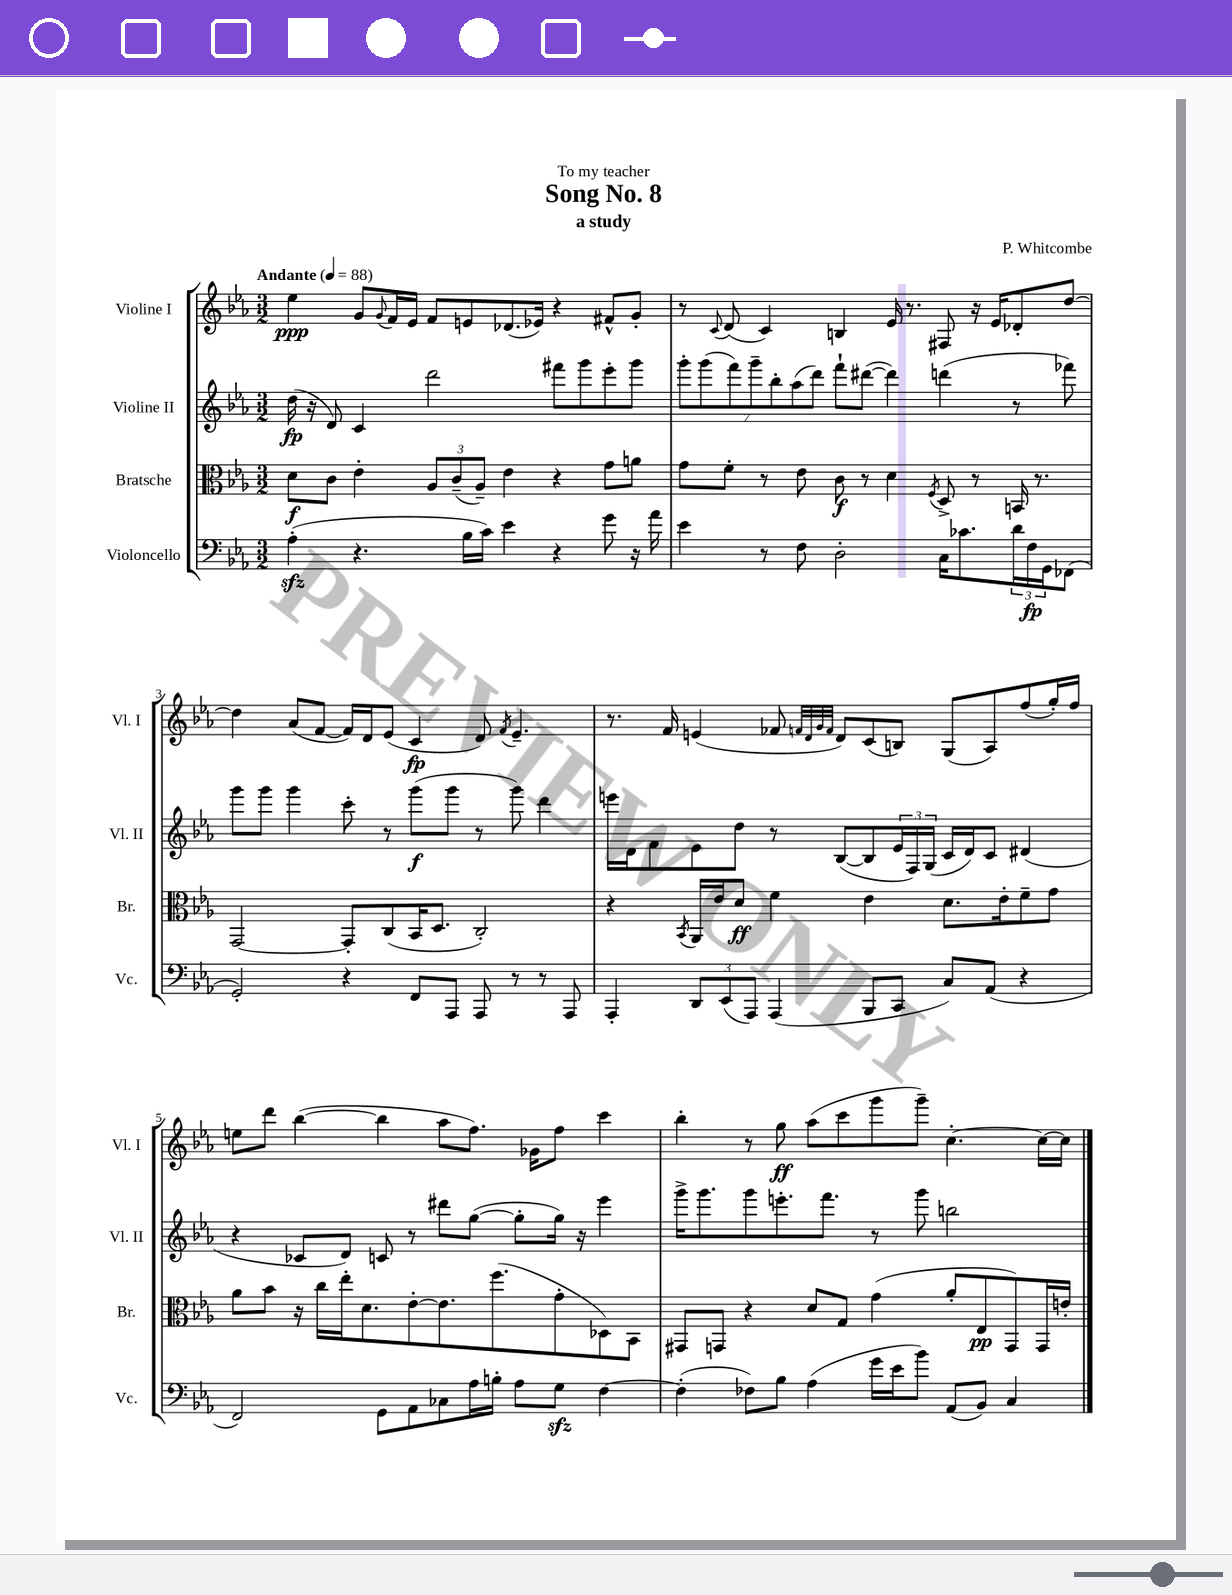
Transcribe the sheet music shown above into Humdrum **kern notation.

**kern	**kern	**kern	**kern
*staff4	*staff3	*staff2	*staff1
*clefF4	*clefC3	*clefG2	*clefG2
*k[b-e-a-]	*k[b-e-a-]	*k[b-e-a-]	*k[b-e-a-]
*M3/2	*M3/2	*M3/2	*M3/2
*MM88	*MM88	*MM88	*MM88
(4A-'	8d	(16dd	4ee-
.	.	16r	.
.	8c	8d)	.
4.r	4e-'	4c	8g
.	.	.	8qqg
.	.	.	16f
.	.	.	16e-
.	12A-	2ddd	8f
.	(12c~	.	.
16B-	.	.	8e
.	12A-~)	.	.
16c)	.	.	.
4e-	4e-	.	(8.d-
.	.	.	16e-)
4r	4r	8fff#	4r
.	.	8ggg	.
8g	8g	8eee-'	8f#^^
16r	8a	8ggg	8g'
16a-	.	.	.
=	=	=	=
4e-	8g	14ggg'	8r
.	.	(14ggg	.
.	.	.	8qqc
.	8f'	.	(8d
.	.	14fff)	.
.	.	14ggg~	.
8r	8r	.	4c)
.	.	14bb-'	.
.	.	(14aa-	.
8F	8e-	.	.
.	.	14ddd)	.
2D'	8c	8fff`	4B
.	8r	([8ddd#	.
.	4d	4ddd#])	16e-
.	.	.	8.r
.	8qF	.	.
16C	8D^	(4ddd	8F#
8.c-	.	.	.
.	8r	.	16r
.	.	.	16e-
24d	16BB	8r	8d-'
24F	.	.	.
.	8.r	.	.
24GG	.	.	.
(8FF-	.	8fff-)	[8dd
=	=	=	=
2GG')	[2GG	8ggg	4dd]
.	.	8ggg	.
.	.	4ggg	(8a-
.	.	.	[8f
4r	8GG']	8ccc'	16f])
.	.	.	16d
.	(8C	8r	(8e-
8FF	16BB-	(8ggg	4c
.	8.D	.	.
8AAA-	.	8ggg	.
8AAA-	2C')	8r	8d)
.	.	.	8qf
8r	.	8ggg)	4.e-~
8r	.	4ddd	.
8AAA-	.	.	.
=	=	=	=
4AAA-'	4r	16eee	8.r
.	.	16d	.
.	.	8f	.
.	.	.	16f
.	8qBB-	.	.
12DD	16AA-	8e-	(4e
.	16e-	.	.
(12EE-	.	.	.
.	8d	8dd	.
12AAA-)	.	.	.
(4AAA-	4f	8r	8f-
.	.	.	32qqf
.	.	.	32qqd
.	.	.	32qqg
.	.	.	32qqf
.	.	([8B-	8d)
8BBB-	4e-	8B-]	(8c
8CC	.	24e-	8B)
.	.	24F)	.
.	.	(24G	.
8C)	8.d	16c	(8G
.	.	16d)	.
(8AA-	.	8c	8A-)
.	16e-'	.	.
4r	8f~	(4d#	(8ff
.	8g	.	16gg')
.	.	.	16ff
=	=	=	=
2FF)	8a-	4r	8ee
.	8b-	.	8ddd
.	16r	8c-	([4bb-
.	16cc	.	.
.	16ee-'	8d)	.
.	8.d	.	.
8GG	.	8c	4bb-]
8AA-	[8e-'	8r	.
8C-	8.e-]	8ddd#	8aa-
16A-	.	([8gg	8.ff)
16B'	(8.ff	.	.
8A-	.	8gg']	.
.	.	.	16g-
8G	8g'	16gg)	8ff
.	.	16r	.
[4F	8D-)	4eee-	4ccc
.	8BB-	.	.
=	=	=	=
(4F']	8GG#	16ggg^	4bb-'
.	.	8.ggg	.
.	8GG	.	.
8F-)	4r	8ggg	8r
8B-	.	8.eee'	8gg
(4A-	8d	.	(8aa-
.	.	8.fff	.
.	8G	.	8ccc
16g	(4g	8r	8ggg
16e-	.	.	.
8b-)	.	8ggg	8ggg~)
(8AA-	8a-'	2bb	[4.cc'
8BB-)	8E-	.	.
4C	8GG)	.	.
.	16GG	.	16cc_
.	16e'	.	16cc]
==	==	==	==
*-	*-	*-	*-
